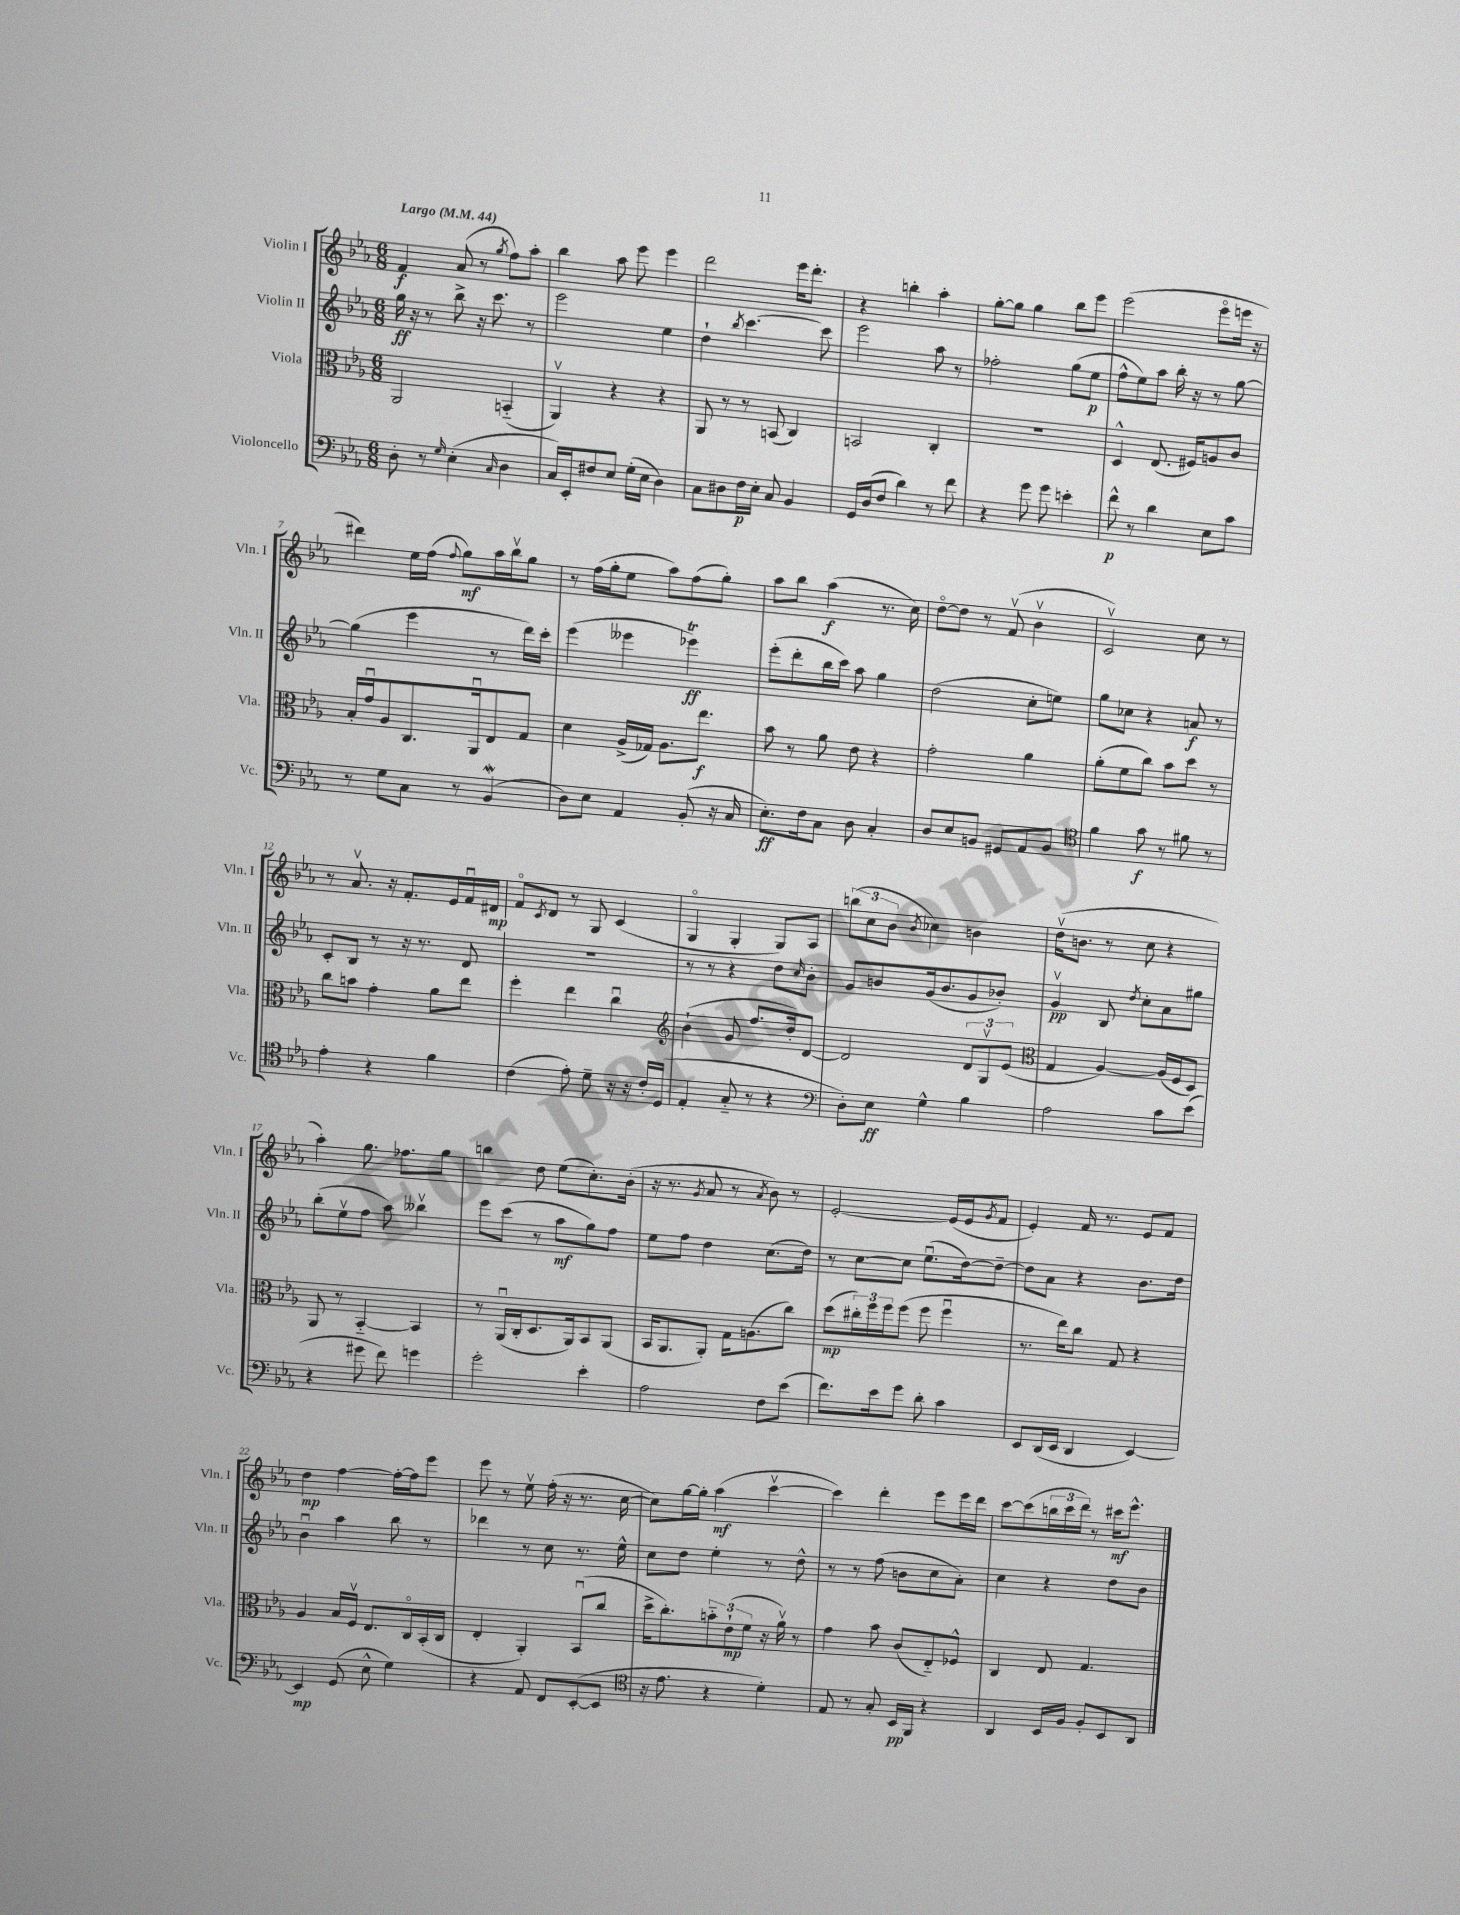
<<
\new StaffGroup <<
\new Staff = "s0" \with { instrumentName = "Violin I" shortInstrumentName = "Vln. I" } {
    \clef treble \key ees \major \numericTimeSignature \time 6/8 \tempo "Largo" 4 = 44
    f'4\f aes'8( r8 \acciaccatura { g''8 } f''8) aes''8-. |
    bes''4 aes''8 ees'''8 ees'''4 |
    d'''2 ees'''16 d'''8.-. |
    r4 b''4-. aes''4-. |
    g''8~-. g''8 g''4 bes''8 ees'''8 |
    ees'''2( ees'''8\flageolet e'''16 r16 |
    dis'''4) ees''16 f''16( \appoggiatura { f''8 } g''8\mf) aes''16 bes''16\upbow g''8 |
    r8 f''16( g''16-. ees''8 aes''8) f''8( g''8-.) |
    aes''8 bes''8 aes''4\f( r8. c''16) |
    d''8~\flageolet d''8 r8 f'8\upbow( bes'4\upbow |
    c'2\upbow) c''8 r8 |
    r8 aes'8.\upbow r16 f'8.-. ees'16 f'16\downbow dis'16\mp |
    f'8\flageolet \acciaccatura { c'8 } d'8 r8 g8 c'4( |
    g4\flageolet g4-. g8) aes8 |
    \tuplet 3/2 { b''8( c''8 bes'8 } \acciaccatura { bes'8 } ces''4) b'4 |
    d''16\upbow( b'8. r8 c''8 r4 |
    aes''4-.) g''8. fes''8. g''8 |
    b''4 d''8 ees''8( c''8.-.) bes'16-.( |
    r16 r8. \acciaccatura { g'8 } aes'8 r8 \acciaccatura { aes'8 } bes'8) r8 |
    ees'2~-. ees'16( ees'16 \acciaccatura { g'8 } f'8 |
    ees'4-.) f'16 r8. ees'8 f'8 |
    d''4\mp f''4~ f''16~-. f''16 ees'''8 |
    ees'''8 r8 ees''8\upbow f''16-.( r16 r8. c''16~ |
    c''8) g''16~ g''16-. aes''4\mf( c'''4~\upbow |
    c'''4) d'''4-. ees'''8 ees'''16 d'''16 |
    c'''8~ c'''8( \tuplet 3/2 { b''16 c'''16 d'''16) } r8 cis'''16\mf ees'''8.-^ \bar "|." |
}
\new Staff = "s1" \with { instrumentName = "Violin II" shortInstrumentName = "Vln. II" } {
    \clef treble \key ees \major \numericTimeSignature \time 6/8
    g''16\ff r16 r8 bes''8-> r16 c'''8. r8 |
    ees'''2 ees''4 |
    d''4-! \acciaccatura { bes''8 } c'''4.~ c'''8 |
    ees'''2 aes''8 r8 |
    fes''2-. g''8( ees''8\p |
    f''8-^ ees''8) aes''8 bes''16-. r16 r8 g''8~ |
    g''4( ees'''4 r8 d'''16) c'''16-. |
    ees'''4( eeses'''4 ees'''4\trill\ff) |
    ees'''8-.( d'''8-. bes''16 c'''16) aes''8 g''4 |
    d''2( c''8-. e''8) |
    g''8 ces''8 r4 a'8\f r8 |
    c'8-. bes8 r8 r16 r8. d'8 |
    R2. |
    r8 r8 r4 d''8 \grace { c''16 } bes'8-. |
    g'8 b'8 g'16( b'8. g'8 bes'8-.) |
    g'4\upbow\pp bes8 \acciaccatura { d''8 } c''8-. aes'8 gis''8 |
    bes''8-.( ees''8\upbow f''8 aes''8) beses''4\upbow |
    ees'''8 c'''8( r8 aes''8\mf g''8) f''8 |
    ees''8 f''8 d''4 c''8.( d''16) |
    r8 c''8~ c''8 ees''8.\downbow( d''16~) d''8~-- |
    d''8 aes'8 r4 bes'8. d''16 |
    bes'4\downbow aes''4 bes''8 r8 |
    des'''4 r8 c''8 r8. ees''16-^ |
    c''8 d''8 ees''4-. r8 d''8-^ |
    r8 r8 f''8( b'8 c''8 aes'8-.) |
    c''4 r4 d''8 bes'8 \bar "|." |
}
\new Staff = "s2" \with { instrumentName = "Viola" shortInstrumentName = "Vla." } {
    \clef alto \key ees \major \numericTimeSignature \time 6/8
    aes,2 b,4-_( |
    aes,4\upbow) r4 r4 |
    aes,8 r8 r8 b,8( c4) |
    b,2 c4-. |
    R2. |
    d4-^ ees8.( fis16) a8 c'8 |
    bes16-. g'16\downbow aes8 c8. aes,16\downbow ees8 g8 |
    d'4 aes16->( ges16) aes8. ees''8.\f |
    bes'8 r8 aes'8 ees'8 r4 |
    g'2-. aes'4 |
    aes'8-.( f'8 c''8) bes'8 d''8 r8 |
    c''8 b'8 g'4-. aes'8 ees''8 |
    f''4-. ees''4 c''4\downbow |
    \clef treble bes'4-!( g'8 f''8. d''16-.) d'8~ |
    d'2 \tuplet 3/2 { d'8 g8\upbow ees'8( } |
    \clef alto g4 aes4~) aes16( f16 d8) |
    aes,8 r8 bes,4~-_ bes,4 |
    r8 aes,16\downbow( c16-. d8. aes,16) bes,8 aes,8( |
    bes,16 aes,8. aes,8-.) g16 a8.( c''8) |
    d''8\mp( \tuplet 3/2 { cis''16-.) f''16 f''16 } f''8( f''8 f''4\downbow |
    r8. ees''16) c''8 g8 r4 |
    aes4 bes16 f16\upbow ees8. c16\flageolet bes,16-.( c16 |
    ees4-. aes,4-.) bes,8\downbow( c''8 |
    d''16-> c''8.-.) \tuplet 3/2 { b'8-_ ees'8-!\mp( f'8 } r16 aes'16\upbow) r8 |
    g'4 bes'8 c'8( ees8-_) fes8-^ |
    c4 ees8 g4. \bar "|." |
}
\new Staff = "s3" \with { instrumentName = "Violoncello" shortInstrumentName = "Vc." } {
    \clef bass \key ees \major \numericTimeSignature \time 6/8
    d8-. r8 \grace { g16 } ees4-.( \grace { c16 } d4 |
    c16) ees,16-. fis8 ees8 g16-.( ees16 d4) |
    c8 dis8 f16\p ees16-. c8 bes,4 |
    g,16 d16( f8 d'4) r8 f'8 |
    r4 g'8 g'8 e'4-. |
    f'8-^\p r8 d'4 ees8 c'8 |
    r8 g8 c8 r8 bes,4\mordent( |
    d8) ees8 aes,4 bes,8-.( r16 c16 |
    ees8.-.\ff) f16 c8 d8 c4-. |
    d8 ees8 b,8 gis,8 aes,8 b,8 |
    \clef tenor f'4 g'8\f r8 fis'8 r8 |
    ees'4-. r4 f'4 |
    c'4( ees'8-.) d'8-- r16 r16 c'16-. d16( |
    ees4-. g8-_ r8 r4 |
    \clef bass d8-.) ees8\ff g4-^ bes4 |
    aes2 c'8 ees'8( |
    r4 gis'8 f'8) g'4 |
    g'2-. ees'4-. |
    aes2 f8 ees'8( |
    f'8.) ees'16 g'8 d'8-. c'4 |
    ees,8 d,16( ees,16 d,4 ees,4~) |
    ees,4\mp g,8( ees8-^ g4) |
    r4 aes,8 f,8 ees,8~-.( ees,8 |
    \clef tenor r16 ees'8. r4 d'4-.) |
    ees8 r8 g8-. bes,16\pp f,16 r4 |
    aes,4 bes,16 f16 f8-. bes,8 aes,8 \bar "|." |
}
>>
>>
